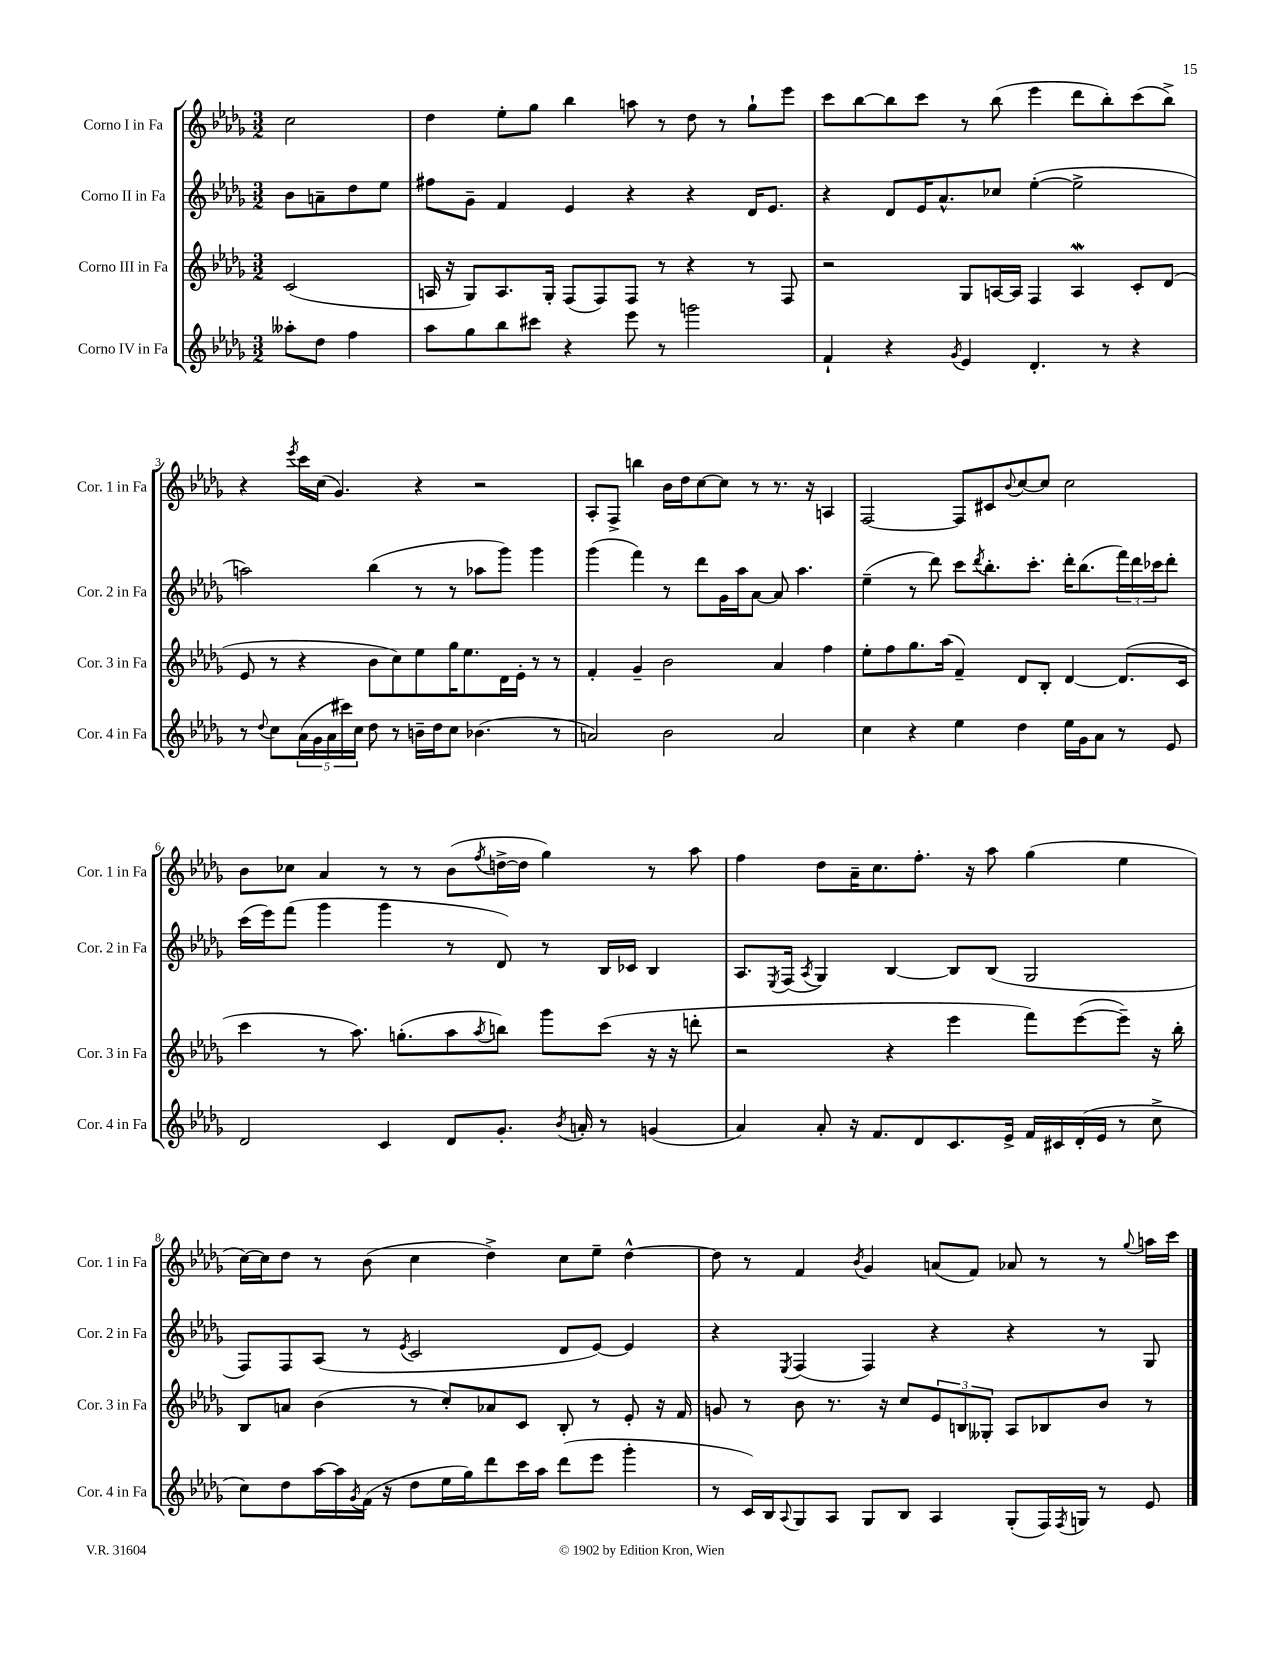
<<
\new StaffGroup <<
\new Staff = "s0" \with { instrumentName = "Corno I in Fa" shortInstrumentName = "Cor. 1 in Fa" } {
    \clef treble \key des \major \numericTimeSignature \time 3/2 \partial 2
    c''2 |
    des''4 ees''8-. ges''8 bes''4 a''8 r8 des''8 r8 ges''8-! ees'''8 |
    c'''8 bes''8~ bes''8 c'''8 r8 bes''8( ees'''4 des'''8 bes''8-.) c'''8( bes''8->) |
    r4 \acciaccatura { ees'''8 } c'''16 c''16( ges'4.) r4 r2 |
    aes8-. f8-> b''4 bes'16 des''16 c''8~ c''8 r8 r8. r16 a4 |
    f2~ f8 cis'8 \appoggiatura { bes'8 } c''8~ c''8 c''2 |
    bes'8 ces''8 aes'4 r8 r8 bes'8( \acciaccatura { f''8 } d''16~-> d''16 ges''4) r8 aes''8 |
    f''4 des''8 aes'16-- c''8. f''8.-. r16 aes''8 ges''4( ees''4 |
    c''16~) c''16 des''8 r8 bes'8( c''4 des''4->) c''8 ees''8-- des''4~-^ |
    des''8 r8 f'4 \acciaccatura { bes'8 } ges'4 a'8( f'8) aes'8 r8 r8 \appoggiatura { ges''8 } a''16 c'''16 \bar "|." |
}
\new Staff = "s1" \with { instrumentName = "Corno II in Fa" shortInstrumentName = "Cor. 2 in Fa" } {
    \clef treble \key des \major \numericTimeSignature \time 3/2 \partial 2
    bes'8 a'8-- des''8 ees''8 |
    fis''8 ges'8-- f'4 ees'4 r4 r4 des'16 ees'8. |
    r4 des'8 ees'16 aes'8.-^ ces''8 ees''4~-.( ees''2-> |
    a''2) bes''4( r8 r8 aes''8 ges'''8) ges'''4 |
    ges'''4( f'''4) r8 des'''8 ges'16 aes''16 aes'8~ aes'8 aes''4. |
    ees''4--( r8 des'''8) c'''8 \acciaccatura { des'''8 } bes''8.-. c'''8.-. des'''16-. bes''8.( \tuplet 3/2 { f'''16) des'''16 ces'''16 } des'''8-. |
    c'''16( ees'''16) f'''8( ges'''4 ges'''4 r8 des'8) r8 bes16 ces'16 bes4 |
    aes8. \acciaccatura { ees8 } f16( \acciaccatura { aes8 } ges4) bes4~ bes8 bes8( ges2 |
    f8) f8 aes8( r8 \acciaccatura { ees'8 } c'2 des'8 ees'8~) ees'4 |
    r4 \acciaccatura { ees8 } f4( f4) r4 r4 r8 ges8 \bar "|." |
}
\new Staff = "s2" \with { instrumentName = "Corno III in Fa" shortInstrumentName = "Cor. 3 in Fa" } {
    \clef treble \key des \major \numericTimeSignature \time 3/2 \partial 2
    c'2( |
    a16 r16 ges8) a8. ges16-. f8( f8) f8 r8 r4 r8 f8 |
    r2 ges8 a16~ a16 f4 a4\mordent c'8-. des'8( |
    ees'8 r8 r4 bes'8 c''8) ees''8 ges''16 ees''8. des'16 ees'16-. r8 r8 |
    f'4-. ges'4-- bes'2 aes'4 f''4 |
    ees''8-. f''8 ges''8. aes''16( f'4--) des'8 bes8-. des'4~ des'8.( c'16 |
    c'''4 r8 aes''8.) g''8.-.( aes''8 \acciaccatura { aes''8 } b''8) ges'''8 c'''8( r16 r16 d'''8-. |
    r2 r4 ees'''4 f'''8) ees'''8~( ees'''8--) r16 bes''16-. |
    bes8 a'8 bes'4( r8 c''8-.) aes'8 c'8 bes8-. r8 ees'8-. r16 f'16 |
    g'8 r8 bes'8 r8. r16 c''8 \tuplet 3/2 { ees'8 b8 geses8-. } aes8 bes8 bes'8 r8 \bar "|." |
}
\new Staff = "s3" \with { instrumentName = "Corno IV in Fa" shortInstrumentName = "Cor. 4 in Fa" } {
    \clef treble \key des \major \numericTimeSignature \time 3/2 \partial 2
    aeses''8-. des''8 f''4 |
    aes''8 ges''8 bes''8 cis'''8 r4 ees'''8 r8 g'''2 |
    f'4-! r4 \acciaccatura { ges'8 } ees'4 des'4.-. r8 r4 |
    r8 \appoggiatura { des''8 } c''8 \tuplet 5/4 { aes'16( ges'16 aes'16 cis'''16) c''16 } des''8 r8 b'16-- des''16 c''8 bes'4.( r8 |
    a'2) bes'2 a'2 |
    c''4 r4 ees''4 des''4 ees''16 ges'16 aes'8 r8 ees'8 |
    des'2 c'4 des'8 ges'8.-. \acciaccatura { bes'8 } a'16-. r8 g'4( |
    aes'4) aes'8-. r16 f'8. des'8 c'8. ees'16-> f'16 cis'16 des'16-.( ees'16 r8 c''8-> |
    c''8) des''8 aes''16~ aes''16 \acciaccatura { ges'8 } f'16( r16 des''8 ees''16 ges''16) des'''8 c'''16 aes''16 des'''8( ees'''8 ges'''4-. |
    r8 c'16) bes16 \appoggiatura { aes8 } ges8 aes8 ges8 bes8 aes4 ges8-.( f16) \acciaccatura { f8 } g16 r8 ees'8 \bar "|." |
}
>>
>>
